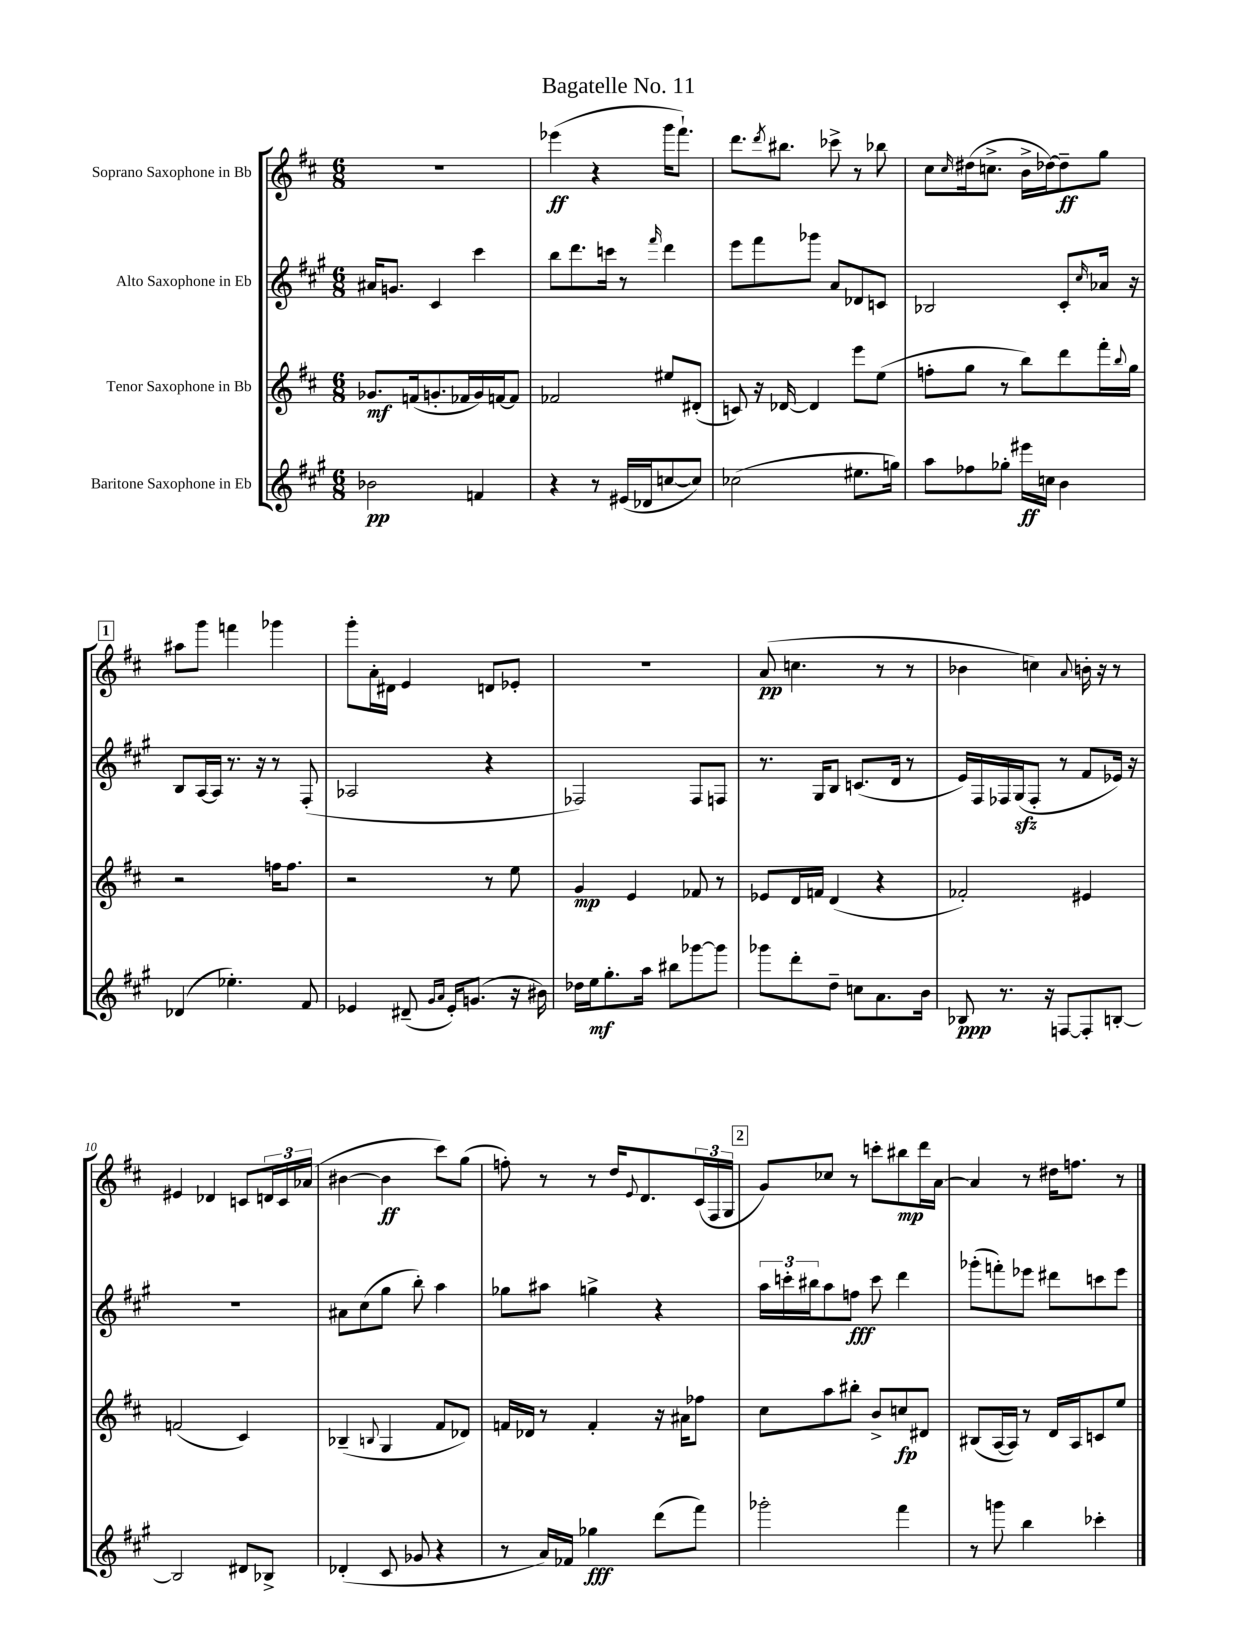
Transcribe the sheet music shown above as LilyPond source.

\header { title = "Bagatelle No. 11" }
<<
\new StaffGroup <<
\new Staff = "s0" \with { instrumentName = "Soprano Saxophone in Bb" } {
    \clef treble \key d \major \numericTimeSignature \time 6/8
    R2. |
    ees'''4\ff( r4 g'''16 fis'''8.-!) |
    d'''8. \acciaccatura { d'''8 } bis''8. ces'''8-> r8 bes''8 |
    cis''8 \grace { cis''16 } dis''16( c''8.-> b'16-> des''16~) des''8--\ff g''8 |
    \mark \markup { \box "1" } ais''8 g'''8 f'''4 ges'''4 |
    g'''8-. a'16-. dis'16 e'4 d'8 ees'8-. |
    R2. |
    a'8\pp( c''4. r8 r8 |
    bes'4 c''4) \appoggiatura { a'8 } b'16-. r16 r8 |
    eis'4 des'4 c'8 \tuplet 3/2 { d'16 c'16 aes'16( } |
    bis'4~ bis'4\ff cis'''8) g''8( |
    f''8-.) r8 r8 d''16 \appoggiatura { e'8 } d'8. \tuplet 3/2 { cis'16( fis16 g16 } |
    \mark \markup { \box "2" } g'8) ces''8 r8 c'''8-. bis''8\mp d'''16 a'16~ |
    a'4 r8 dis''16 f''8. r8 \bar "|." |
}
\new Staff = "s1" \with { instrumentName = "Alto Saxophone in Eb" } {
    \clef treble \key a \major \numericTimeSignature \time 6/8
    ais'16 g'8. cis'4 cis'''4 |
    b''8 d'''8. c'''16 r8 \grace { fis'''16 } d'''4 |
    e'''8 fis'''8 ges'''8 a'8 des'8 c'8 |
    bes2 cis'8-. \grace { cis''16 } aes'16 r16 |
    \mark \markup { \box "1" } b8 a16~ a16 r8. r16 r8 fis8-.( |
    aes2 r4 |
    fes2) fes8 f8 |
    r8. gis16 b8 c'8.( d'16 r8 |
    e'16) fis16 fes16 gis16\sfz( fes8-. r8 fis'8 ees'16) r16 |
    R2. |
    ais'8 cis''8( gis''8 b''8-.) a''4 |
    ges''8 ais''8 g''4-> r4 |
    \mark \markup { \box "2" } \tuplet 3/2 { a''16 c'''16-. bis''16 } a''8 f''8\fff c'''8 d'''4 |
    ges'''8-.( f'''8-.) ees'''8 dis'''8 c'''8 ees'''8 \bar "|." |
}
\new Staff = "s2" \with { instrumentName = "Tenor Saxophone in Bb" } {
    \clef treble \key d \major \numericTimeSignature \time 6/8
    ges'8.\mf f'16( g'8.-. fes'16 g'16) f'16~ f'8 |
    fes'2 eis''8 dis'8-.( |
    c'8) r16 des'16~ des'4 e'''8 e''8( |
    f''8-. g''8 r8 b''8) d'''8 fis'''16-. \appoggiatura { b''8 } g''16 |
    \mark \markup { \box "1" } r2 f''16 f''8. |
    r2 r8 e''8 |
    g'4\mp e'4 fes'8 r8 |
    ees'8 d'16 f'16 d'4( r4 |
    fes'2-.) eis'4 |
    f'2( cis'4) |
    bes4--( \appoggiatura { b8 } g4 fis'8 des'8) |
    f'16 des'16 r8 f'4-. r16 ais'16 fes''8 |
    \mark \markup { \box "2" } cis''8 a''8 bis''8-. b'8-> c''8\fp dis'8 |
    bis8( a16~ a16) r8 d'16 a16 c'8 e''8 \bar "|." |
}
\new Staff = "s3" \with { instrumentName = "Baritone Saxophone in Eb" } {
    \clef treble \key a \major \numericTimeSignature \time 6/8
    bes'2\pp f'4 |
    r4 r8 eis'16( des'16 c''8~ c''8) |
    ces''2( eis''8. g''16) |
    a''8 fes''8 ges''8-. eis'''16\ff c''16 b'4 |
    \mark \markup { \box "1" } des'4( ees''4.-.) fis'8 |
    ees'4 dis'8--( \grace { gis'16 a'16 } ees'16-.) g'8.( r16 bis'16) |
    des''16 e''16\mf gis''8.-. a''16 bis''8 ges'''8~ ges'''8 |
    ges'''8 d'''8-. d''8-- c''8 a'8. b'16 |
    bes8\ppp r8. r16 f8~ f8-. b8~-. |
    b2 dis'8 bes8-> |
    des'4-.( cis'8 ges'8 r4 |
    r8 a'16) fes'16 ges''4\fff d'''8( fis'''8) |
    \mark \markup { \box "2" } ges'''2-. fis'''4 |
    r8 g'''8 b''4 ces'''4-. \bar "|." |
}
>>
>>
